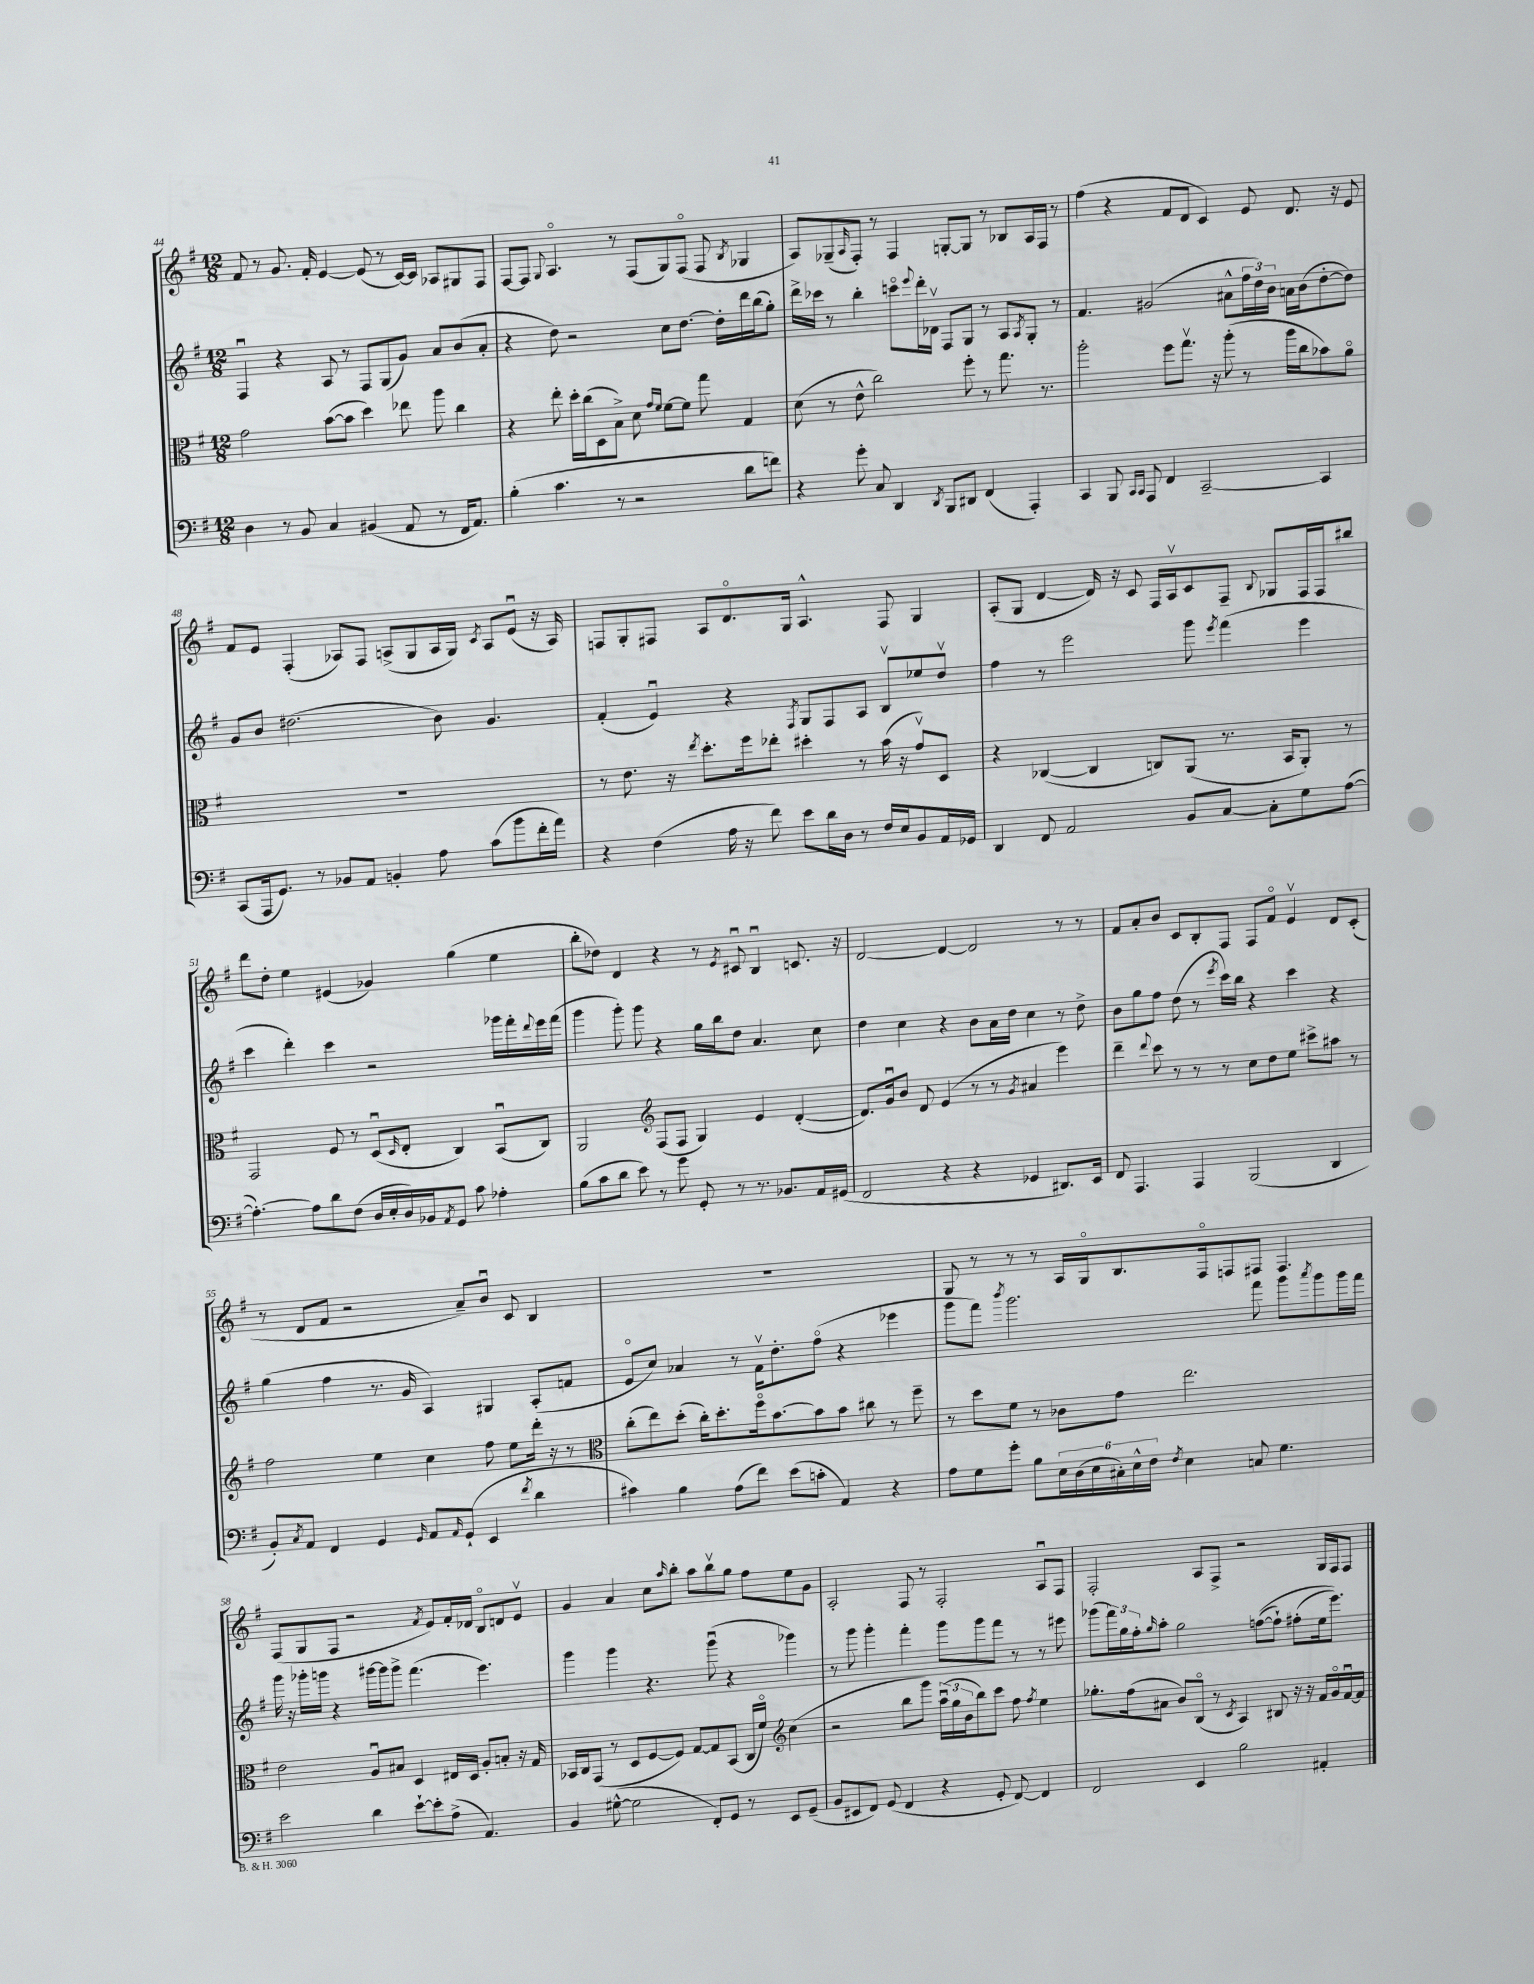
<<
\new StaffGroup <<
\new Staff = "s0" {
    \clef treble \key g \major \numericTimeSignature \time 12/8
    fis'8 r8 g'8. fis'16-. e'4~ e'8( r8 c'16~) c'16 aes8 gis8 fis8 |
    fis8~ fis8 \appoggiatura { g8 } a4.\flageolet r8 fis8( g8) fis8\flageolet( fis8 \acciaccatura { b8 } ges4 |
    a8) ges8--( \grace { a16 } fis8-.) r8 fis4 g8~-. g8 r8 bes8 a16 fis16 r8 |
    fis''4( r4 fis'8 d'8 c'4) e'8 d'8. r16 e'8 |
    fis'8 e'8 fis4-.( aes8) fis8 a8->( g8 a16 g16) \acciaccatura { c'8 } a8 e'8\downbow( r16 a16) |
    f8 g8-. fis8 a8 d'8.\flageolet g16 a4.-^ fis8 g4 |
    a8-.( g8 d'4~ d'16) r16 c'8 fis16 a16\upbow c'8 fis8-- \appoggiatura { b8 } ges8 fis16 fis16 bis''8 |
    d'''8 d''8-. e''4 eis'4( ges'4) g''4( e''4 |
    b''8-. des''8) d'4 r4 r8 \acciaccatura { e'8 } cis'8\downbow b4\downbow c'8. r16 |
    d'2~ d'4~ d'2 r8 r8 |
    fis'8 a'8-. b'8 c'8 b8-. fis8 fis8 fis'8\flageolet e'4\upbow d'8 c'8-.( |
    r8 d'8 fis'8 r2 a'8--) b'8\downbow c'8 b4 |
    R1. |
    g8 r8 r8 r8 a16 g16\flageolet b8. fis16\flageolet f8 fis8 fis4. |
    fis8( g8 fis8 r2 \acciaccatura { fis'8 } e'8) fis'16-. des'16 b8\flageolet d'8 e'8\upbow |
    g'4 a'4 c''8 \grace { a''16 } b''8-. a''8 b''8\upbow g''8 fis''8 e''8 g'8 |
    a2-. fis8 r8 fis2-. a8\downbow fis8 |
    fis2-. a8 fis8-> r2 g16 fis16 fis8 \bar "|." |
}
\new Staff = "s1" {
    \clef treble \key g \major \numericTimeSignature \time 12/8
    fis4\downbow r4 a8 r8 fis8 g8( g'8) a'8 b'8( a'8-. |
    r4 d''8) r2 c''8 d''8.~ d''16-. d'''16 b''16( g''8-.) |
    d'''16-> ces'''16 r8 b''4-. c'''8\flageolet \appoggiatura { e'''8 } d'''16-. des'16\upbow fis8 g8 r8 a8 \acciaccatura { a8 } g8-. r8 |
    fis'4. gis'2( ais'8-^ \tuplet 3/2 { fis''16 d''16) b'16 } a'16 b'16( d''8~-. d''8) |
    g'8 b'8 dis''2.( b'8) g'4. |
    fis'4-.( e'4\downbow) r4 \acciaccatura { fis8 } g8 fis8 a8 b8\upbow ees''8 d''8\upbow |
    fis''4 r8 e'''2 g'''8 \acciaccatura { e'''8 } fis'''4( e'''4 |
    c'''4 d'''4-.) c'''4 r2 ges'''16 fis'''16-. \appoggiatura { d'''8 } e'''16 fis'''16( |
    g'''4 g'''8-.) g'''8 r4 g''16 b''16 d''8 a'4. c''8 |
    d''4 c''4 r4 b'8 a'16 d''16 c''4 r8 d''8-> |
    b'8 g''8 fis''8 d''8( r8 \acciaccatura { e'''8 } c'''16) b''16 r4 c'''4 r4 |
    g''4( fis''4 r8. g'16 a4) gis4 a8-.( f'8 |
    e'8\flageolet c''8) aes'4 r8 fis'16\upbow d''8.-. fis''8\flageolet( r4 ees'''4 |
    g'''8 fis'''8) \acciaccatura { b'''8 } g'''2. fis'''8 g'''8 \acciaccatura { a'''8 } g'''8 g'''16 fis'''16 |
    g'''16 r16 ges'''16-. g'''16 r4 gis'''16~ gis'''16 gis'''8-> fis'''4.( e'''4.) |
    g'''4 g'''4 r4. g'''8\downbow( r4 ges'''4) |
    r8 g'''8 g'''4-. fis'''4-. g'''8 g'''8 fis'''8 r8 r8 eis'''8 |
    ges'''8( \tuplet 3/2 { fis'''16) g''16 fis''16-. } \grace { g''16 } a''8-. g''2 f''8~(\( f''8-!) fis''8-.( e''16 e'''8.)\) \bar "|." |
}
\new Staff = "s2" {
    \clef alto \key g \major \numericTimeSignature \time 12/8
    g'2 b'8~( b'8 d''4) ees''8 a''8 c''4 |
    r4 e''8-. d''16-. c''16( d8 b8->) d'8 \grace { g'16 fis'16 } fis'8~ fis'8 g''8 g4 |
    d'8( r8 e'8-^ c''2) fis''8-. r8 g''8. r8. |
    a''2-. fis''8 g''8.\upbow r16 a''8-.( r8 a''16 c''16 bes'8) a'8\flageolet |
    R1. |
    r8 e'8. r16 \acciaccatura { e''8 } d''8.-. fis''16 ees''8-. dis''4-. r8 b'16( r16 g'8\upbow) d8 |
    r4 ces4~( ces4 c8) a,8( r8. b,16 a,8-.) r8 |
    g,2 fis8 r8 d8\downbow( \grace { d16 } e8-. c4) b,8\downbow( c8) |
    a,2 \clef treble fis8( fis8 g4) e'4 d'4~-.( |
    d'8.) g'16\downbow b'8 d'8 e'4( r8 r8 \acciaccatura { g'8 } ais'4 e'''4) |
    d'''4-- \appoggiatura { d'''8 } c'''8 r8 r8 r8 c''8 d''8 e''8 cis'''8-> ais''8 r8 |
    fis''2 e''4 c''4 fis''8 e''8 d'''16-. r16 r8 |
    \clef alto c''8-.( e''8) d''8-.( c''16-.) d''8.-. fis''16\flageolet b'8.~ b'8 b'8 cis''8 r8 fis''8-- |
    r8 d''8 fis'8 r8 ces'8 g'8 e''2. |
    e'2 a8\downbow bis8 d4 eis16 d16 a8-. b8-. r16 g16 |
    bes,16 c16 g,8( r8 d8 fis8~ fis8) g8~ g8 bes,8( c16 fis'16\flageolet) \clef treble c''4( |
    r2 b''8 g'''8) \tuplet 3/2 { a''16\downbow( g''16 b'16 } b''8) c'''8 fis''8 \acciaccatura { fis''8 } e''4 |
    ges''8.-. fis''16( ais'8 b'8) b8\flageolet( r8 \acciaccatura { c'8 } a4) bis8 r16 r16 fis'16 g'16\flageolet fis'16~\downbow fis'16 \bar "|." |
}
\new Staff = "s3" {
    \clef bass \key g \major \numericTimeSignature \time 12/8
    d4 r8 b,8 c4 bis,4( a,8 r8 fis,16 a,8.) |
    b4-.( c'4. r8 r2 d'8 f'8) |
    r4 g'8-. c8 d,4 \acciaccatura { d,8 } b,,8 dis,8 fis,4( a,,4-.) |
    c,4 b,,8 \grace { c,16 c,16 } a,,8 fis,4 c,2~-- c,4 |
    c,8( a,,16 g,8.) r8 bes,8 a,8 b,4-. a8 c'8( b'8 fis'16-. a'16) |
    r4 fis4( a16 r16 fis'8) e'8 d'16 d16 r8 fis16 e16 b,8 a,16 ges,16 |
    d,4 fis,8 a,2 b,8 c8~ c8-. g8 a8~( |
    a4.~-.) a8 d'8 fis8( d16 e16-. d16) bes,16 \acciaccatura { a,8 } g,8 c'8 aes4-. |
    b8( c'8 d'8 e'8) r8 g'8 g,8-. r8 r8. bes,8. a,16 gis,16( |
    fis,2 r4 r4 ges,4 dis,8.) e,16 |
    fis,8 a,,4. a,,4 b,,2( d,4 |
    b,8-.) \acciaccatura { c8 } a,8 fis,4 g,4 \grace { g,16 } a,8 \grace { a,16 } g,8-!( e,4 \acciaccatura { fis'8 } d'4 |
    cis'4) b4 a8( fis'8) e'8( c'8-. a,4) r4 |
    a8 g8 g'8-. b8 \tuplet 6/4 { e16 d16( e16 cis16-.) e16-^ fis16 } \acciaccatura { fis8 } e4 c8 g4. |
    e'2 d'4 e'8~-! e'8-. a8->( a,4.) |
    b,4 gis8~-^( gis2 fis,8-.) g,8 r8 e,8 g,8--( |
    b,8 eis,8 fis,8) g,8( fis,4 r4 g,8-. fis,8~) fis,4 |
    fis,2 e,4 b2 ais,4-. \bar "|." |
}
>>
>>
\layout { \context { \Score currentBarNumber = #44 } }
